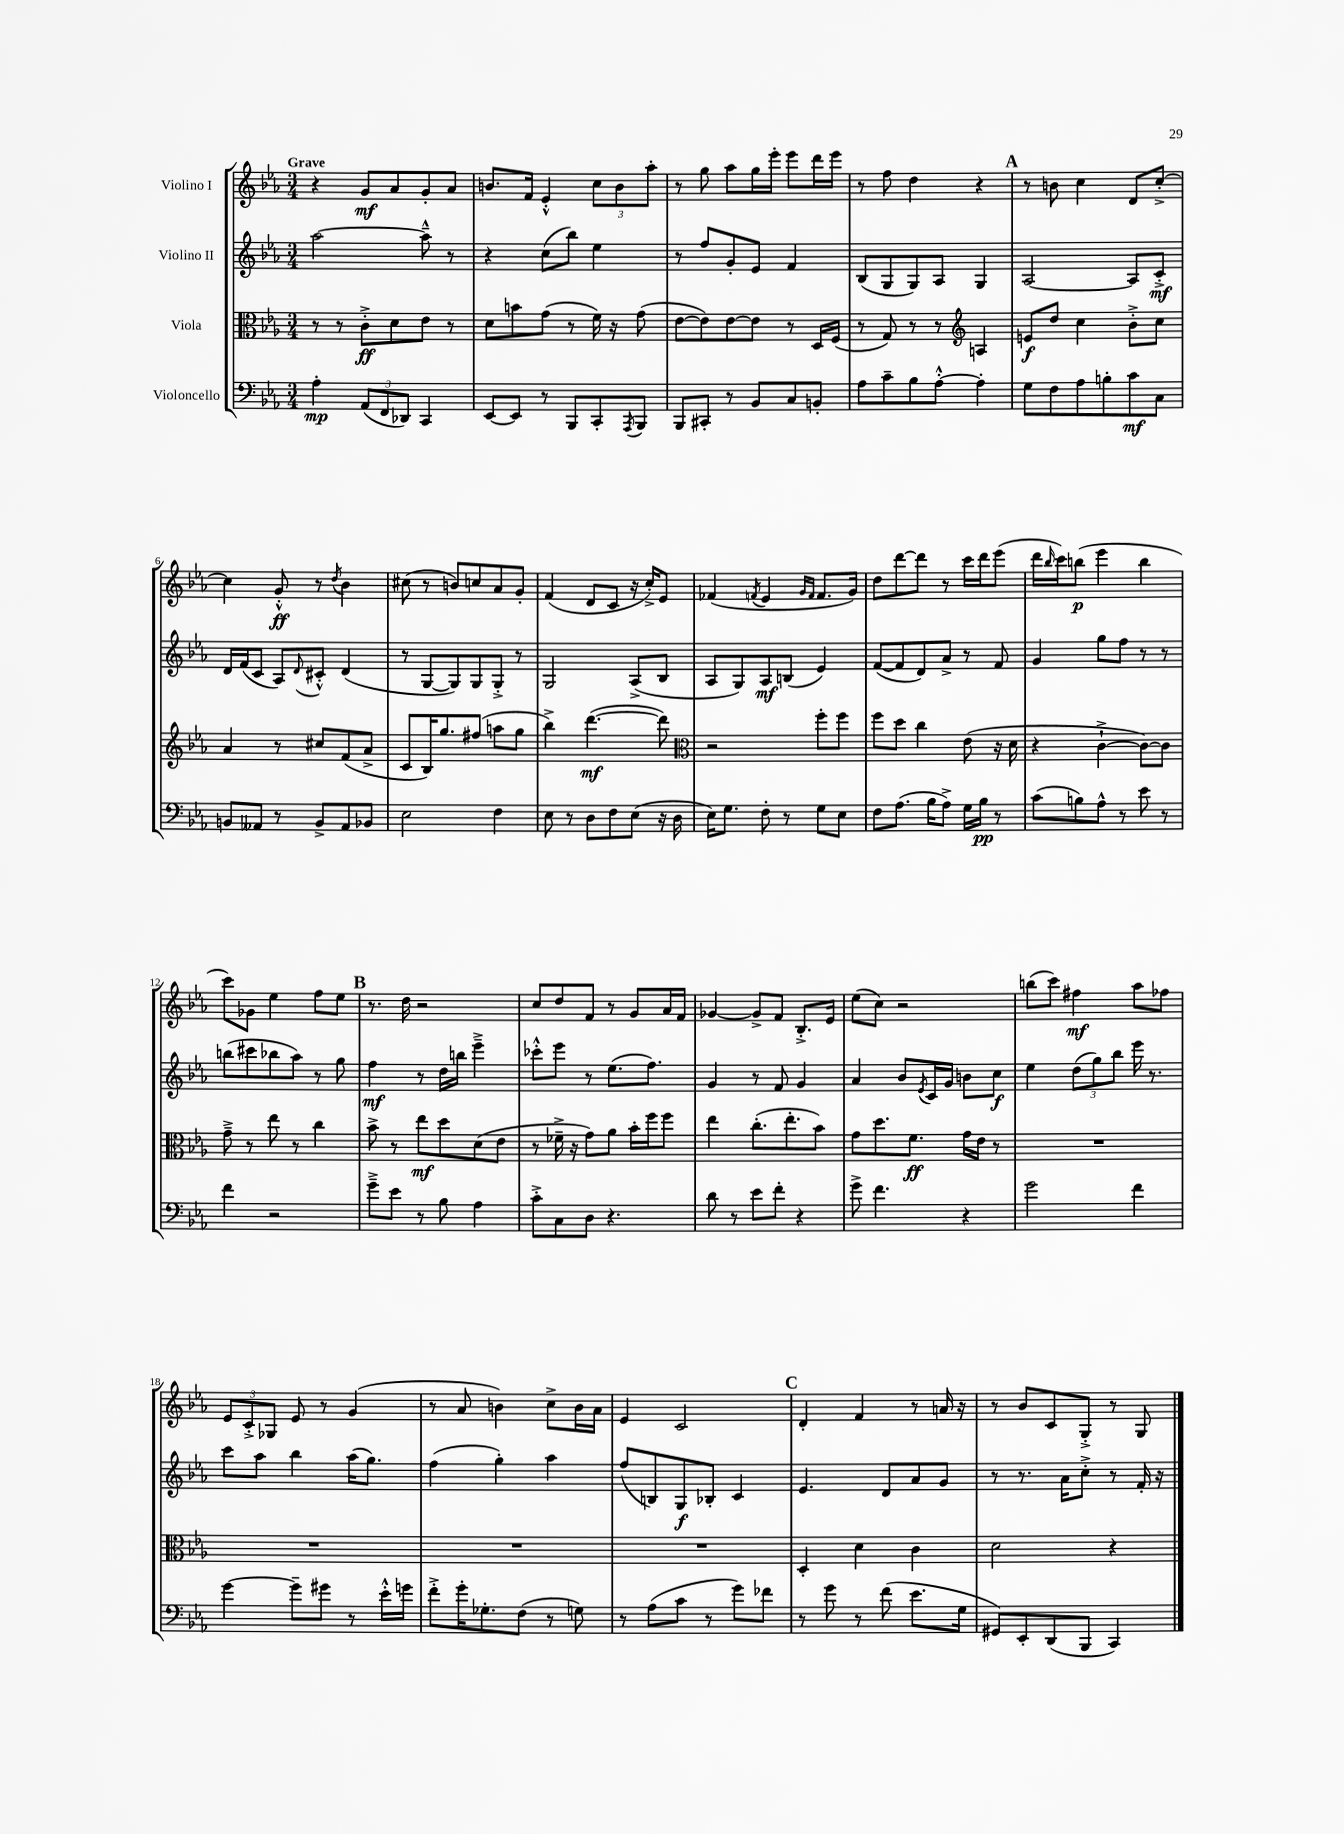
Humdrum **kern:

**kern	**kern	**kern	**kern
*staff4	*staff3	*staff2	*staff1
*clefF4	*clefC3	*clefG2	*clefG2
*k[b-e-a-]	*k[b-e-a-]	*k[b-e-a-]	*k[b-e-a-]
*M3/4	*M3/4	*M3/4	*M3/4
4A-'\	8r	[2aa-\	4r
.	8r	.	.
(12AA-/L	8c'^\L	.	8g/L
12FF/	.	.	.
.	8d\	.	8a-/
12DD-/J)	.	.	.
4CC/	8e-\J	8aa-~^^\]	8g'/
.	8r	8r	8a-/J
=	=	=	=
[8EE-/L	8d\L	4r	8.b/L
8EE-/]J	8b\	.	.
.	.	.	16f/Jk
8r	(8g\J	(8cc\L	4e-'^^/
8BBB-/L	8r	8bb-\J)	.
8CC'/	16f\)	4ee-\	12cc\L
.	16r	.	.
.	.	.	12b\
8qAAA-/	.	.	.
8BBB-/J	(8g\	.	.
.	.	.	12aa-'\J
=	=	=	=
8BBB-/L	[8e-\L	8r	8r
8CC#'/J	8e-\])	8ff/L	8gg\
8r	[8e-\	8g'/	8aa-\L
8BB-/L	8e-\]J	8e-/J	16gg\L
.	.	.	16eee-'\JJ
8C/	8r	4f/	8eee-\L
8BB'/J	16D/LL	.	16ddd\L
.	(16F/JJ	.	16eee-\JJ
=	=	=	=
8A-\L	8r	(8B-/L	8r
8c~\	8G/)	8G/	8ff\
8B-\	8r	8G/)	4dd\
[8A-'^^\J	8r	8A-/J	.
*	*clefG2	*	*
4A-'\]	4A/	4G/	4r
=	=	=	=
8G\L	8e/L	[2A-/	8r
8F\	8dd/J	.	8b\
8A-\	4cc\	.	4cc\
8B'\	.	.	.
8c\	8b-'^\L	8A-/]L	8d/L
8C\J	8cc\J	8c'^/J	[8cc'^/J
=	=	=	=
8BB/L	4a-/	16d/LL	4cc\]
.	.	(16f/J	.
8AA--/J	.	8c/J	.
8r	8r	8A-/L)	8g'^^/
.	.	8qqd/	.
8BB^/L	8cc#/L	8c#'^^/J	8r
.	.	.	8qdd/
8AA--/	(8f/	(4d/	4b-\
8BB-/J	8a-^/J	.	.
=	=	=	=
2E-\	8c/L	8r	(8cc#\
.	16B-/K)	[8G/L	8r
.	8.gg/	.	.
.	.	8G/])	8b/L)
.	(8ff#/J	8G/	8cc/
4F\	8aa\L	8G'^/J	8a-/
.	8gg\J	8r	8g'/J
=	=	=	=
8E-\	4bb-^\)	2G/	(4f/
8r	.	.	.
8D\L	([4.ddd\	.	8d/L
8F\	.	.	8c/J
(8E-\J	.	(8A-^/L	16r
.	.	.	16cc'^/LK)
16r	8ddd\])	8B-/J	8e-/J
16D\	.	.	.
=	=	=	=
*	*clefC3	*	*
16E-\LK)	2r	8A-/L	(4f-/
8.G\J	.	.	.
.	.	8G/)	.
.	.	.	8qf/
8F'\	.	8A-/	4e-/
8r	.	(8B/J	.
.	.	.	16qqg/LL
.	.	.	16qqf/JJ
8G\L	8ff'\L	4e-/)	8.f/L
8E-\J	8ff\J	.	.
.	.	.	16g/Jk)
=	=	=	=
8F\L	8ff\L	([8f/L	8dd\L
(8.A-\J	8dd\J	8f/]	[8ddd\
.	4cc\	8d/)	8ddd\]J
16B-\LK	.	.	.
8A-^\J)	.	8a-^/J	8r
16G\LL	(8e-\	8r	16ccc\LL
16B-\JJ	.	.	16ddd\J
8r	16r	8f/	(8eee-\J
.	16d\	.	.
=	=	=	=
(8c\L	4r	4g/	16ddd\LL
.	.	.	16qqbb-/
.	.	.	16ccc\J)
8B\)	.	.	(8bb\J
8A-^^\J	[4c`^\	8gg\L	4eee-\
8r	.	8ff\J	.
8e-\	8c\_L)	8r	4bb\
8r	8c\]J	8r	.
=	=	=	=
4f\	8g~^\	(8bb\L	8ccc\L)
.	8r	8ccc#\	8g-\J
2r	8ee-\	8bb-\	4ee-\
.	8r	8aa-\J)	.
.	4cc\	8r	8ff\L
.	.	8gg\	8ee-\J
=	=	=	=
8g~^\L	8b-^\	4ff\	8.r
8e-\J	8r	.	.
.	.	.	16dd\
8r	8ee-\L	8r	2r
8B-\	8dd\	16dd\LL	.
.	.	16bb\JJ	.
4A-\	(8d\	4eee-~^\	.
.	8e-\J	.	.
=	=	=	=
8c'^\L	8r	8ccc-'^^\L	8cc/L
8C\	16f-~^\	8eee-\J	8dd/
.	16r	.	.
8D\J	8g\L)	8r	8f/J
4.r	8a-\J	(8.ee-\L	8r
.	16b-'\LL	.	8g/L
.	16ff\J	8.ff\J)	.
.	8ff\J	.	16a-/L
.	.	.	16f/JJ
=	=	=	=
8d\	4ee-\	4g/	[4g-/
8r	.	.	.
8e-\L	(8.cc'\L	8r	8g-^/]L
8f'\J	.	8f/	8f/J
.	8.ee-'\	.	.
4r	.	4g/	8.B-'^/L
.	8b-\J)	.	.
.	.	.	16e-/Jk
=	=	=	=
8g^\	8g\L	4a-/	(8ee-\L
4.f\	8.dd\	.	8cc\J)
.	.	8b-/L	2r
.	8.f\J	.	.
.	.	8qe-/	.
.	.	16c/L	.
.	.	16g/JJ	.
4r	16g\LL	8b\L	.
.	16e-\JJ	.	.
.	8r	8cc\J	.
=	=	=	=
2g\	2.r	4ee-\	(8bb\L
.	.	.	8ccc\J)
.	.	(12dd\L	4ff#\
.	.	12gg\)	.
.	.	12bb-\J	.
4f\	.	16eee-\	8aa-\L
.	.	8.r	.
.	.	.	8ff-\J
=	=	=	=
[4g\	2.r	8ccc\L	12e-/L
.	.	.	12c'^/
.	.	8aa-\J	.
.	.	.	12G-/J
8g~\]L	.	4bb-\	8e-/
8g#\J	.	.	8r
8r	.	(16aa-\LK	(4g/
.	.	8.gg\J)	.
16e-'^^\LL	.	.	.
16g\JJ	.	.	.
=	=	=	=
8f'^\L	2.r	(4ff\	8r
16g'\K	.	.	8a-/
8.G-'\	.	.	.
.	.	4gg'\)	4b\)
(8F\J	.	.	.
8r	.	4aa-\	8cc^\L
8G\)	.	.	16b\L
.	.	.	16a-\JJ
=	=	=	=
8r	2.r	(8ff/L	4e-/
(8A-\L	.	8B/)	.
8c\J	.	8G/	2c/
8r	.	8B-'/J	.
8g\L)	.	4c/	.
8f-\J	.	.	.
=	=	=	=
8r	4D'/	4.e-/	4d'/
8g\	.	.	.
8r	4d\	.	4f/
(8f\	.	8d/L	.
8.e-\L	4c\	8a-/	8r
.	.	8g/J	16a/
16G\Jk	.	.	16r
=	=	=	=
8GG#/L)	2d\	8r	8r
8EE-'/	.	8.r	8b-/L
(8DD/	.	.	8c/
.	.	16a-\LK	.
8BBB-/J	.	8cc'^\J	8G'^/J
4CC/)	4r	8r	8r
.	.	16f'/	8G/
.	.	16r	.
==	==	==	==
*-	*-	*-	*-
